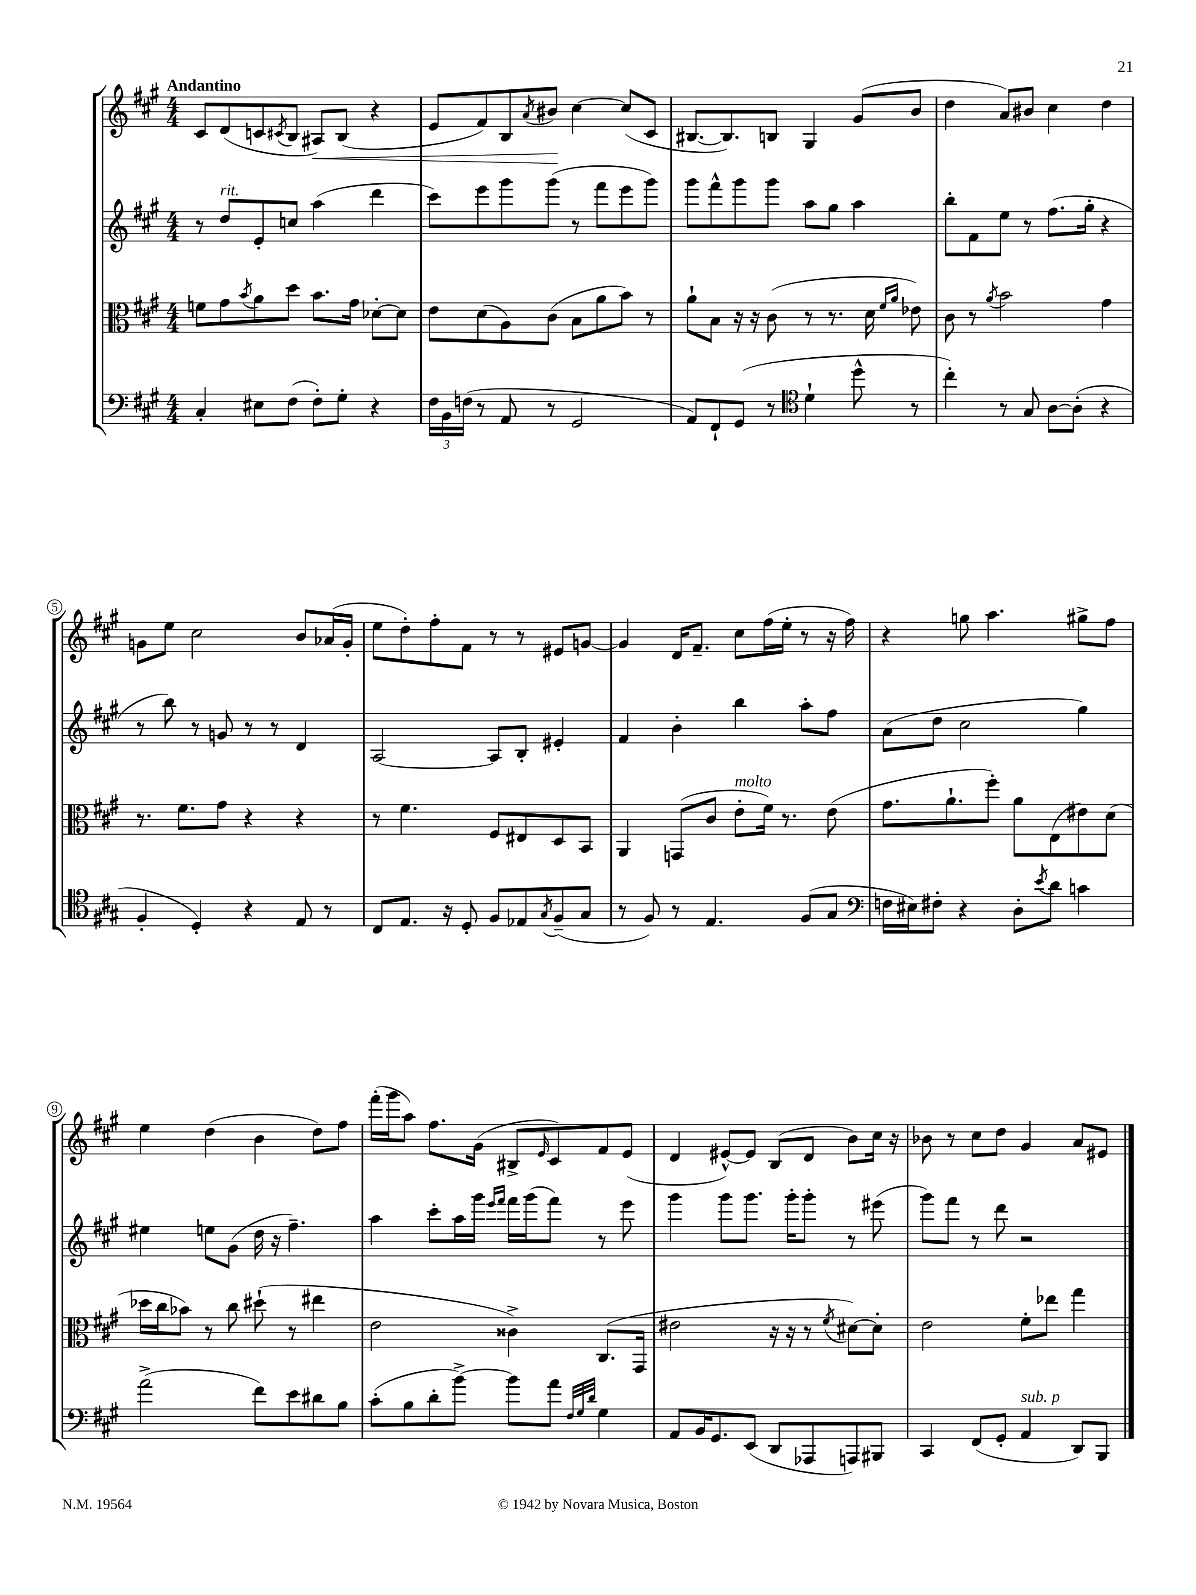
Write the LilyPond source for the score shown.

<<
\new StaffGroup <<
\new Staff = "s0" {
    \clef treble \key a \major \numericTimeSignature \time 4/4 \tempo "Andantino"
    cis'8 d'8( c'8 \acciaccatura { cis'8 } b8 ais8\<) b8( r4 |
    e'8 fis'8) b8 \acciaccatura { a'8 } bis'8\! cis''4~ cis''8( cis'8 |
    bis8.~ bis8.) b8 gis4 gis'8( b'8 |
    d''4 a'8) bis'8 cis''4 d''4 |
    g'8 e''8 cis''2 b'8 aes'16( g'16-. |
    e''8 d''8-.) fis''8-. fis'8 r8 r8 eis'8 g'8~ |
    g'4 d'16 fis'8.-- cis''8 fis''16( e''16-. r8 r16 fis''16) |
    r4 g''8 a''4. gis''8-> fis''8 |
    e''4 d''4( b'4 d''8) fis''8 |
    fis'''16-.( gis'''16 a''8) fis''8. gis'16( bis8-> \grace { e'16 } cis'8) fis'8 e'8( |
    d'4 eis'8~-^) eis'8 b8( d'8 b'8) cis''16 r16 |
    bes'8 r8 cis''8 d''8 gis'4 a'8 eis'8 \bar "|." |
}
\new Staff = "s1" {
    \clef treble \key a \major \numericTimeSignature \time 4/4
    r8 d''8^\markup { \italic "rit." } e'8-. c''8 a''4( d'''4 |
    cis'''8) e'''8 gis'''8 gis'''8( r8 fis'''8 e'''8 gis'''8) |
    gis'''8 fis'''8-^ gis'''8 gis'''8 a''8 gis''8 a''4 |
    b''8-. fis'8 e''8 r8 fis''8.( gis''16-. r4 |
    r8 b''8) r8 g'8 r8 r8 d'4 |
    a2~ a8 b8-. eis'4-. |
    fis'4 b'4-. b''4 a''8-. fis''8 |
    a'8( d''8 cis''2 gis''4) |
    eis''4 e''8 gis'8( d''16 r16 fis''4.--) |
    a''4 cis'''8-. a''16 gis'''16 \grace { e'''16 fis'''16 } fis'''16 gis'''16( fis'''8) r8 e'''8 |
    gis'''4 gis'''8 gis'''8. gis'''16-. gis'''8-. r8 eis'''8( |
    gis'''8) fis'''8 r8 d'''8 r2 \bar "|." |
}
\new Staff = "s2" {
    \clef alto \key a \major \numericTimeSignature \time 4/4
    f'8 gis'8 \acciaccatura { b'8 } a'8 d''8 b'8. gis'16 des'8~-. des'8 |
    e'8 d'8( a8) cis'8( b8 a'8 b'8) r8 |
    a'8-! b8 r16 r16 cis'8( r8 r8. d'16 \grace { fis'16 a'16 } ees'8) |
    cis'8 r8 \acciaccatura { a'8 } b'2 gis'4 |
    r8. fis'8. gis'8 r4 r4 |
    r8 fis'4. fis8 eis8 d8 b,8 |
    a,4 g,8( cis'8 e'8-.^\markup { \italic "molto" } fis'16) r8. e'8( |
    gis'8. a'8.-! fis''8-.) a'8 e8( eis'8) d'8( |
    des''16 cis''16 bes'8) r8 cis''8 dis''8-!( r8 eis''4 |
    e'2 cisis'4->) cis8.( gis,16 |
    eis'2 r16 r16 r8 \acciaccatura { fis'8 } dis'8~) dis'8-. |
    e'2 fis'8-. ees''8 gis''4 \bar "|." |
}
\new Staff = "s3" {
    \clef bass \key a \major \numericTimeSignature \time 4/4
    cis4-. eis8 fis8( fis8-.) gis8-. r4 |
    \tuplet 3/2 { fis16 b,16 f16( } r8 a,8 r8 gis,2 |
    a,8) fis,8-! gis,8( r8 \clef tenor d'4-! d''8-^ r8 |
    cis''4-.) r8 gis8 a8~ a8-.( r4 |
    fis4-. d4-.) r4 e8 r8 |
    cis8 e8. r16 d8-. fis8 ees8 \acciaccatura { gis8 } fis8--( gis8 |
    r8 fis8) r8 e4. fis8( gis8 |
    \clef bass f16 eis16) fis8-. r4 d8-. \acciaccatura { e'8 } d'8 c'4 |
    a'2->( fis'8) e'8 dis'8 b8 |
    cis'8-.( b8 d'8-. b'8~->) b'8 a'8 \grace { fis32 gis32 d'32 } gis4 |
    a,8 b,16 gis,8. e,8( d,8 aes,,8 a,,8) bis,,8 |
    cis,4 fis,8( gis,8-. a,4^\markup { \italic "sub. p" } d,8) b,,8 \bar "|." |
}
>>
>>
\layout { \context { \Score \override BarNumber.stencil = #(make-stencil-circler 0.1 0.3 ly:text-interface::print) } }
